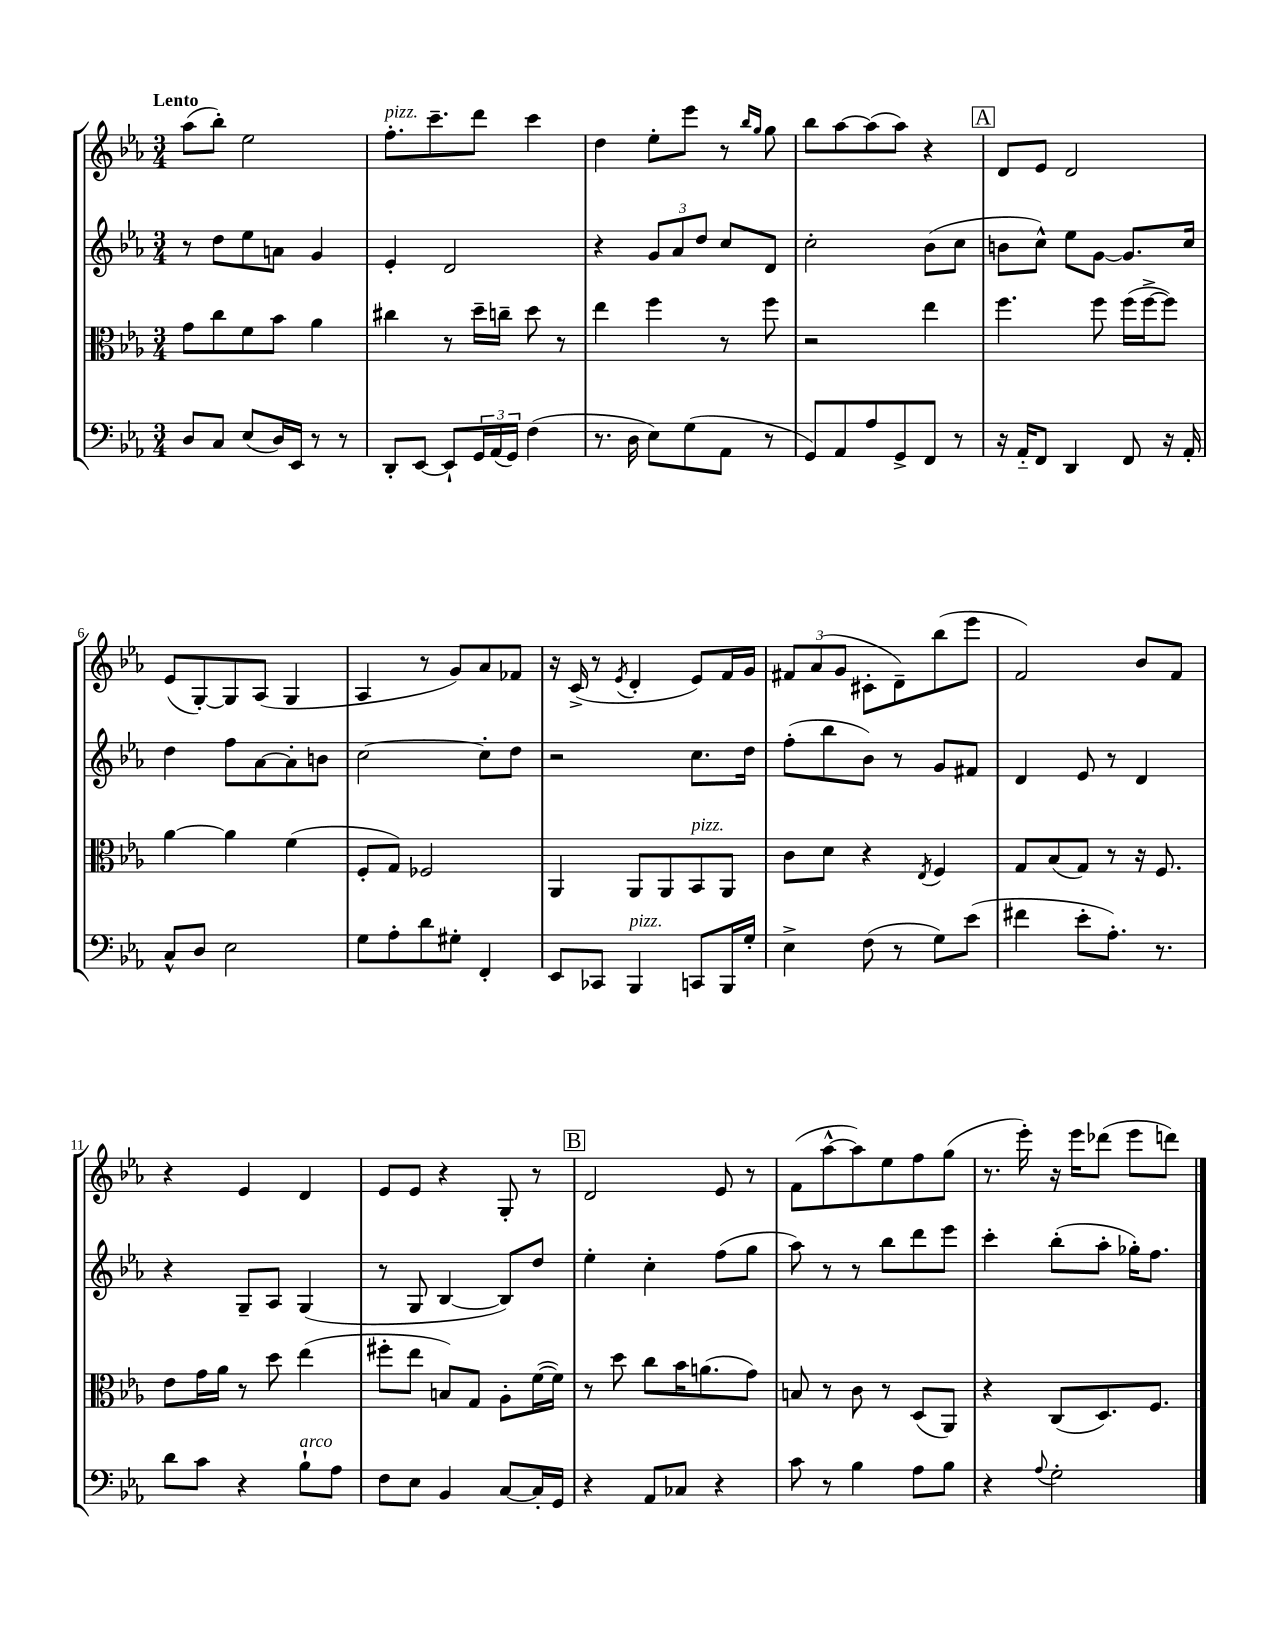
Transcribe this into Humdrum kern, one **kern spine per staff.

**kern	**kern	**kern	**kern
*staff4	*staff3	*staff2	*staff1
*clefF4	*clefC3	*clefG2	*clefG2
*k[b-e-a-]	*k[b-e-a-]	*k[b-e-a-]	*k[b-e-a-]
*M3/4	*M3/4	*M3/4	*M3/4
8D/L	8g\L	8r	(8aa-\L
8C/J	8cc\	8dd\L	8bb-'\J)
(8E-/L	8f\	8ee-\	2ee-\
16D/L)	8b-\J	8a\J	.
16EE-/JJ	.	.	.
8r	4a-\	4g/	.
8r	.	.	.
=	=	=	=
8DD'/L	4cc#\	4e-'/	8.ff'\L
[8EE-/J	.	.	.
.	.	.	8.ccc~\
8EE-`/]L	8r	2d/	.
24GG/L	16dd~\LL	.	8ddd\J
(24AA-/	.	.	.
.	16cc~\JJ	.	.
24GG/JJ)	.	.	.
(4F\	8dd\	.	4ccc\
.	8r	.	.
=	=	=	=
8.r	4ee-\	4r	4dd\
16D\	.	.	.
8E-\L)	4ff\	12g/L	8ee-'\L
.	.	12a-/	.
(8G\	.	.	8eee-\J
.	.	12dd/J	.
8AA-\J	8r	8cc/L	8r
.	.	.	16qqbb-/LL
.	.	.	16qqgg/JJ
8r	8ff\	8d/J	8gg\
=	=	=	=
8GG/L)	2r	2cc'\	8bb-\L
8AA-/	.	.	[8aa-\
8A-/	.	.	(8aa-\]
8GG^/	.	.	8aa-\J)
8FF/J	4ee-\	(8b-\L	4r
8r	.	8cc\J	.
=	=	=	=
16r	4.ff\	8b\L	8d/L
16AA-'~/LK	.	.	.
8FF/J	.	8cc^^\J)	8e-/J
4DD/	.	8ee-\L	2d/
.	8ff\	[8g\J	.
8FF/	(16ff\LL	8.g/]L	.
.	[16ff^\J	.	.
16r	8ff\]J)	.	.
16AA-'/	.	16cc/Jk	.
=	=	=	=
8C^^/L	[4a-\	4dd\	(8e-/L
8D/J	.	.	[8G'/)
2E-\	4a-\]	8ff\L	8G/]
.	.	[8a-\	(8A-/J
.	(4f\	8a-'\]	4G/
.	.	8b\J	.
=	=	=	=
8G\L	8F'/L	[2cc\	4A-/
8A-'\	8G/J)	.	.
8d\	2F-/	.	8r
8G#'\J	.	.	8g/L)
4FF'/	.	8cc'\]L	8a-/
.	.	8dd\J	8f-/J
=	=	=	=
8EE-/L	4AA-/	2r	16r
.	.	.	(16c^/
8CC-/J	.	.	8r
.	.	.	8qe-/
4BBB-/	8AA-/L	.	4d'/
.	8AA-/	.	.
8CC/L	8BB-/	8.cc\L	8e-/L)
16BBB-/L	8AA-/J	.	16f/L
16G'/JJ	.	16dd\Jk	16g/JJ
=	=	=	=
4E-^\	8c\L	(8ff'\L	12f#/L
.	.	.	(12a-/
.	8d\J	8bb-\	.
.	.	.	12g/J
(8F\	4r	8b-\J)	8c#'\L
8r	.	8r	8d~\)
.	8qE-/	.	.
8G\L)	4F/	8g/L	(8bb-\
(8e-\J	.	8f#/J	8eee-\J
=	=	=	=
4f#\	8G/L	4d/	2f/)
.	(8B-/	.	.
8e-'\L	8G/J)	8e-/	.
8.A-'\J)	8r	8r	.
.	16r	4d/	8b-/L
8.r	8.F/	.	.
.	.	.	8f/J
=	=	=	=
8d\L	8e-\L	4r	4r
8c\J	16g\L	.	.
.	16a-\JJ	.	.
4r	8r	8G~/L	4e-/
.	8dd\	8A-/J	.
8B-`\L	(4ee-\	(4G/	4d/
8A-\J	.	.	.
=	=	=	=
8F\L	8ff#'\L	8r	8e-/L
8E-\J	8ee-\J	8G/	8e-/J
4BB-/	8B/L)	[4B-/	4r
.	8G/J	.	.
[8C/L	8A-'\L	8B-/]L)	8G'/
16C'/]L	([16f\L	8dd/J	8r
16GG/JJ	16f\]JJ)	.	.
=	=	=	=
4r	8r	4ee-'\	2d/
.	8dd\	.	.
8AA-/L	8cc\L	4cc'\	.
8C-/J	16b-\K	.	.
.	(8.a\	.	.
4r	.	(8ff\L	8e-/
.	8g\J)	8gg\J	8r
=	=	=	=
8c\	8B/	8aa-\)	(8f\L
8r	8r	8r	[8aa-^^\
4B-\	8c\	8r	8aa-\])
.	8r	8bb-\L	8ee-\
8A-\L	(8D/L	8ddd\	8ff\
8B-\J	8AA-/J)	8eee-\J	(8gg\J
=	=	=	=
4r	4r	4ccc'\	8.r
.	.	.	16eee-'\)
8qqA-/	.	.	.
2G'\	(8C/L	(8bb-'\L	16r
.	.	.	16eee-\LK
.	8.D/)	8aa-'\J	(8ddd-\J
.	.	16gg-'\LK)	8eee-\L
.	8.F/J	8.ff\J	.
.	.	.	8ddd\J)
==	==	==	==
*-	*-	*-	*-
